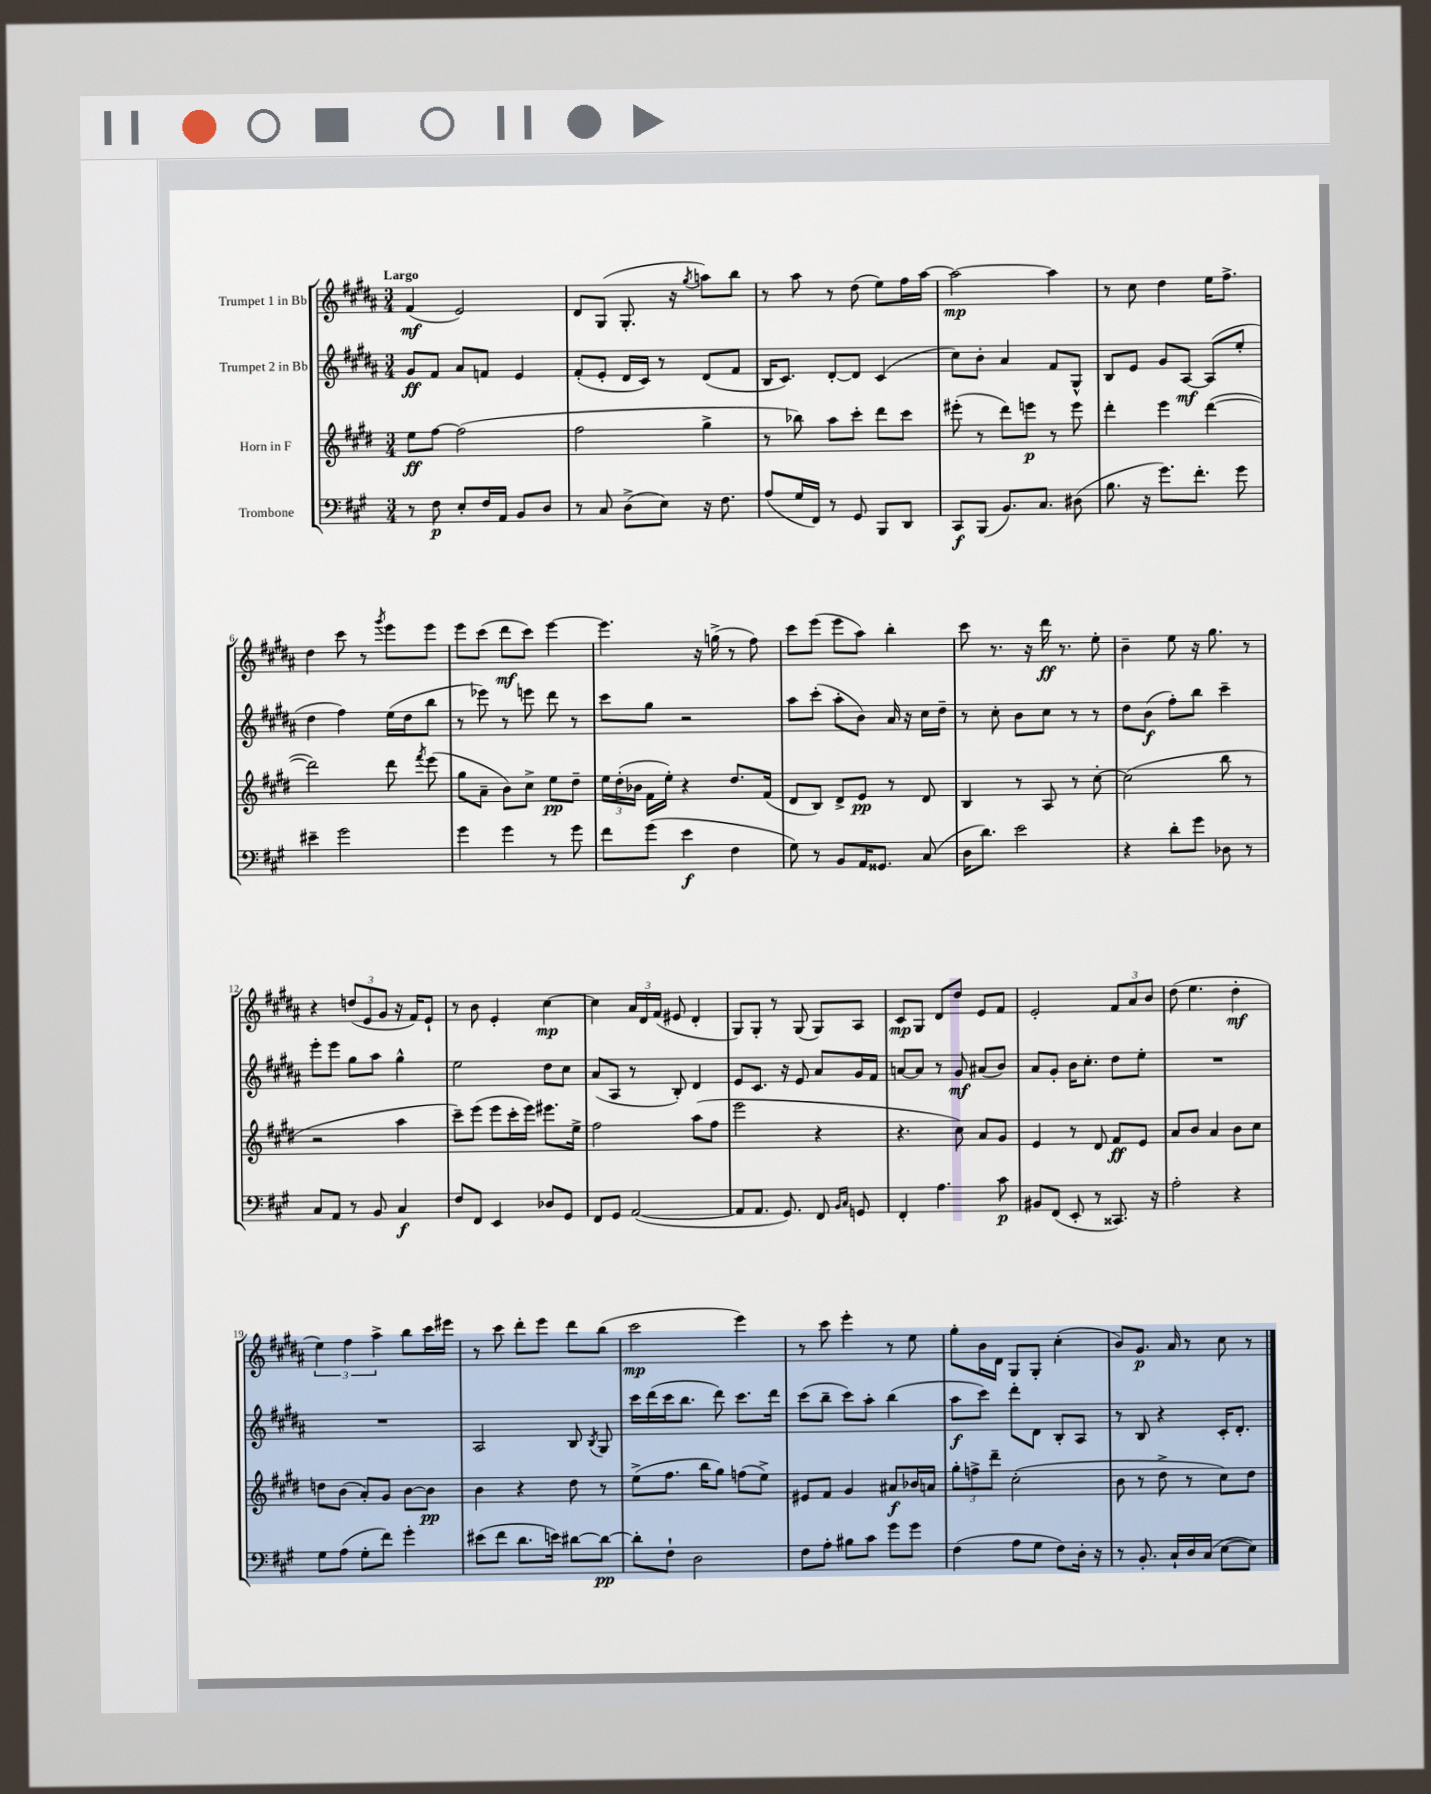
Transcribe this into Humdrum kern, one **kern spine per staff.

**kern	**dynam	**kern	**dynam	**kern	**dynam	**kern	**dynam
*part4	*part4	*part3	*part3	*part2	*part2	*part1	*part1
*staff4	*staff4	*staff3	*staff3	*staff2	*staff2	*staff1	*staff1
*I"Trombone	*	*I"Horn in F	*	*I"Trumpet 2 in Bb	*	*I"Trumpet 1 in Bb	*
*clefF4	*	*clefG2	*	*clefG2	*	*clefG2	*
*k[f#c#g#]	*	*k[f#c#g#d#]	*	*k[f#c#g#d#a#]	*	*k[f#c#g#d#a#]	*
*M3/4	*	*M3/4	*	*M3/4	*	*M3/4	*
=1	=1	=1	=1	=1	=1	=1	=1
!	!	!	!	!	!	!LO:TX:a:B:t=Largo	!
8r	.	8ee\L	ff	8g#/L	ff	(4f#/	mf
8F#\	p	[8ff#\J	.	8f#/J	.	.	.
8E'/L	.	(2ff#\]	.	8a#/L	.	2e/)	.
16F#/L	.	.	.	8fn/J	.	.	.
16AA/JJ	.	.	.	.	.	.	.
8BB/L	.	.	.	4e/	.	.	.
8D/J	.	.	.	.	.	.	.
=2	=2	=2	=2	=2	=2	=2	=2
8r	.	2ff#\	.	(8f#'/L	.	8d#/L	.
8C#/	.	.	.	8e'/J	.	(8G#/J	.
(8D^\L	.	.	.	16d#/LL	.	8.G#'/	.
.	.	.	.	16c#/JJ)	.	.	.
8E\J)	.	.	.	8r	.	.	.
.	.	.	.	.	.	16r	.
.	.	.	.	.	.	8qgg#/	.
16r	.	4gg#^\	.	(8d#/L	.	8aan\L)	.
8.F#\	.	.	.	.	.	.	.
.	.	.	.	8f#/J	.	8bb\J	.
=3	=3	=3	=3	=3	=3	=3	=3
(8A/L	.	8r	.	16B/KL	.	8r	.
.	.	.	.	8.c#/J)	.	.	.
16G#/L	.	8bb-X\)	.	.	.	8aa#\	.
16FF#/JJ)	.	.	.	.	.	.	.
8r	.	8aa\L	.	[8d#'/L	.	8r	.
8GG#/	.	8ccc#'\J	.	8d#/J]	.	(8dd#\	.
8BBB/L	.	8ddd#\L	.	(4c#/	.	8ee\L)	.
8DD/J	.	8ccc#\J	.	.	.	16ff#\L	.
.	.	.	.	.	.	[16aa#\JJ	.
=4	=4	=4	=4	=4	=4	=4	=4
8CC#/L	f	(8eee#X'\	.	8cc#\L)	.	2aa#\_	mp
(8BBB/J	.	8r	.	8b'\J	.	.	.
8.BB/L)	.	8ddd#\L)	.	4a#/	.	.	.
.	.	8eeen\J	p	.	.	.	.
8.C#/J	.	.	.	.	.	.	.
.	.	8r	.	8f#/L	.	4aa#\]	.
(8D#X\	.	8eee\	.	8G#^^/J	.	.	.
=5	=5	=5	=5	=5	=5	=5	=5
8.B\	.	4ddd#'\	.	8B/L	.	8r	.
.	.	.	.	8e/J	.	8cc#\	.
16r	.	.	.	.	.	.	.
8.g#\L)	.	4eee\	.	8g#/L	.	4dd#\	.
.	.	.	.	[8A#/J	mf	.	.
8.f#'\J	.	.	.	.	.	.	.
.	.	([4ddd#\	.	(8A#/L]	.	16ee\KL	.
.	.	.	.	.	.	8.ff#^\J	.
8g#\	.	.	.	8ee'/J	.	.	.
!!LO:LB:g=z
=6	=6	=6	=6	=6	=6	=6	=6
4e#X~\	.	2ddd#\])	.	4dd#\	.	4dd#\	.
2g#\	.	.	.	4ff#\)	.	8ccc#\	.
.	.	.	.	.	.	8r	.
.	.	.	.	.	.	8qggg#/	.
.	.	8ddd#\	.	(16ee\LL	.	8eee\L	.
.	.	.	.	16dd#\J	.	.	.
.	.	8qfff#/	.	.	.	.	.
.	.	(8eee\	.	8bb\J	.	8eee\J	.
=7	=7	=7	=7	=7	=7	=7	=7
4g#\	.	8gg#\L	.	8r	.	8eee\L	.
.	.	8a~\J	.	8eee-X\)	.	(8ccc#\J	.
4g#\	.	8b\L)	.	8r	.	8ddd#\L	mf
.	.	8cc#^\J	.	8eeen\	.	8ccc#\J)	.
8r	.	8ee\L	pp	8ddd#\	.	[4eee\	.
8g#\	.	8dd#~\J	.	8r	.	.	.
=8	=8	=8	=8	=8	=8	=8	=8
8f#\L	.	24ee\LL	.	8ccc#\L	.	4.eee\]	.
.	.	(24dd#'\	.	.	.	.	.
.	.	24b-X\JJ	.	.	.	.	.
(8g#\J	.	16f#\LL	.	8gg#\J	.	.	.
.	.	16ee'\JJ)	.	.	.	.	.
4e\	f	4r	.	2r	.	.	.
.	.	.	.	.	.	16r	.
.	.	.	.	.	.	(16ggn^\	.
4F#\	.	8.dd#/L	.	.	.	8r	.
.	.	.	.	.	.	8ff#\)	.
.	.	(16f#/Jk	.	.	.	.	.
=9	=9	=9	=9	=9	=9	=9	=9
8G#\)	.	8d#/L	.	8aa#\L	.	8ccc#\L	.
8r	.	8B/J)	.	(8ccc#'\J	.	(8eee\J	.
8BB/L	.	8d#^/L	.	8aa#'\L	.	8eee\L	.
16AA/K	.	8e/J	pp	8b\J)	.	8aa#\J)	.
8.GG##X/J	.	.	.	.	.	.	.
.	.	8r	.	16a#/	.	4bb'\	.
.	.	.	.	16r	.	.	.
(8C#/	.	8d#/	.	16cc#\LL	.	.	.
.	.	.	.	16dd#~\JJ	.	.	.
=10	=10	=10	=10	=10	=10	=10	=10
16D\KL	.	4B/	.	8r	.	8ccc#\	.
8.d\J)	.	.	.	.	.	.	.
.	.	.	.	8cc#'\	.	8.r	.
2e\	.	8r	.	8b\L	.	.	.
.	.	.	.	.	.	16r	.
.	.	8A/	.	8cc#\J	.	16ddd#\	ff
.	.	.	.	.	.	8.r	.
.	.	8r	.	8r	.	.	.
.	.	[8cc#'\	.	8r	.	8ee'\	.
=11	=11	=11	=11	=11	=11	=11	=11
4r	.	(2cc#\]	.	8dd#\L	.	4b~\	.
.	.	.	.	(8b\J	f	.	.
8d'\L	.	.	.	8ff#'\L)	.	8ee\	.
8g#\J	.	.	.	8bb\J	.	16r	.
.	.	.	.	.	.	8.gg#\	.
8D-X\	.	8bb\	.	4ccc#~\	.	.	.
8r	.	8r	.	.	.	8r	.
!!LO:LB:g=z
=12	=12	=12	=12	=12	=12	=12	=12
8C#/L	.	2r	.	8eee'\L	.	4r	.
8AA/J	.	.	.	8eee\J	.	.	.
8r	.	.	.	8gg#\L	.	(12ddn/L	.
.	.	.	.	.	.	12e/	.
8BB/	.	.	.	8aa#\J	.	.	.
.	.	.	.	.	.	12g#/J	.
4C#/	f	4aa\	.	4gg#^^\	.	16r	.
.	.	.	.	.	.	16f#/KL)	.
.	.	.	.	.	.	8e`/J	.
=13	=13	=13	=13	=13	=13	=13	=13
8F#/L	.	8ccc#~\L)	.	2ee\	.	8r	.
8FF#/J	.	(8eee\J	.	.	.	8b\	.
4EE/	.	8eee\L	.	.	.	4e'/	.
.	.	16ccc#'\L	.	.	.	.	.
.	.	16eee\JJ)	.	.	.	.	.
8D-X/L	.	8.eee#X\L	.	8dd#\L	.	[4cc#\	mp
8GG#/J	.	.	.	8cc#\J	.	.	.
.	.	16ee^\Jk	.	.	.	.	.
=14	=14	=14	=14	=14	=14	=14	=14
8FF#/L	.	2ff#\	.	(8a#/L	.	4cc#\]	.
8GG#/J	.	.	.	8A#/J	.	.	.
([2AA/	.	.	.	8r	.	24a#/LL	.
.	.	.	.	.	.	24d#/	.
.	.	.	.	.	.	(24f#/JJ	.
.	.	.	.	8B'/)	.	8e#X/	.
.	.	(8aa\L	.	4d#/	.	4d#'/	.
.	.	8ff#\J	.	.	.	.	.
=15	=15	=15	=15	=15	=15	=15	=15
8AA/L]	.	2eee\	.	8e/L	.	8G#/L)	.
8.AA/J	.	.	.	8.c#/J	.	8G#'/J	.
.	.	.	.	.	.	8r	.
8.GG#/)	.	.	.	16r	.	.	.
.	.	.	.	8e/	.	(8G#/	.
8FF#/	.	4r	.	8a#/L	.	8G#/L)	.
16qqBB/LL	.	.	.	.	.	.	.
16qqC#/JJ	.	.	.	.	.	.	.
8GGn/	.	.	.	16g#/L	.	8A#/J	.
.	.	.	.	16f#/JJ	.	.	.
=16	=16	=16	=16	=16	=16	=16	=16
4FF#'/	.	4.r	.	[8an/L	.	8c#/L	mp
.	.	.	.	8a/J]	.	8G#/J	.
4.A\	.	.	.	8r	.	8d#/L	.
.	.	8cc#\)	.	8g#/	mf	8dd#/J	.
.	.	8a/L	.	(8a#X/L	.	8e/L	.
8c#\	p	8g#/J	.	8b/J)	.	8f#/J	.
=17	=17	=17	=17	=17	=17	=17	=17
8BB#X/L	.	4e/	.	8a#/L	.	2e'/	.
(8FF#/J	.	.	.	8g#'/J	.	.	.
8EE'/	.	8r	.	16b\KL	.	.	.
.	.	.	.	8.cc#'\J	.	.	.
8r	.	8d#/	.	.	.	.	.
8.CC##X/)	.	8f#/L	ff	8dd#\L	.	12f#/L	.
.	.	.	.	.	.	12a#/	.
.	.	8e/J	.	8ee'\J	.	.	.
.	.	.	.	.	.	12b/J	.
16r	.	.	.	.	.	.	.
=18	=18	=18	=18	=18	=18	=18	=18
2A'\	.	8a/L	.	2.r	.	(8dd#\	.
.	.	8b/J	.	.	.	4.ee\	.
.	.	4a/	.	.	.	.	.
4r	.	8b\L	.	.	.	4dd#'\	mf
.	.	8cc#\J	.	.	.	.	.
!!LO:LB:g=z
=19	=19	=19	=19	=19	=19	=19	=19
8G#\L	.	8ddn\L	.	2.r	.	6ee\)	.
(8A\J	.	(8b\J	.	.	.	.	.
.	.	.	.	.	.	6ff#\	.
8G#'\L	.	8a'/L)	.	.	.	.	.
.	.	.	.	.	.	6aa#^\	.
8f#\J)	.	8g#/J	.	.	.	.	.
4g#'\	.	[8b\L	.	.	.	8bb\L	.
.	.	8b\J]	pp	.	.	16ccc#\L	.
.	.	.	.	.	.	16eee#X\JJ	.
=20	=20	=20	=20	=20	=20	=20	=20
(8e#X\L	.	4b\	.	2A#/	.	8r	.
8f#\J	.	.	.	.	.	8ccc#\	.
8.d\L	.	4r	.	.	.	8ddd#'\L	.
.	.	.	.	.	.	8eee\J	.
16en\Jk)	.	.	.	.	.	.	.
[8d#X\L	.	8dd#\	.	8B/	.	8ddd#\L	.
.	.	.	.	8qB/	.	.	.
8d#\J_	pp	8r	.	8G#/	.	(8bb\J	.
=21	=21	=21	=21	=21	=21	=21	=21
8d#'\L]	.	(8ee^\L	.	16ccc#\LL	.	2ccc#\	mp
.	.	.	.	(16ddd#\	.	.	.
8F#`\J	.	8.ff#\J	.	16ccc#\J	.	.	.
.	.	.	.	8.bb\J	.	.	.
2D\	.	.	.	.	.	.	.
.	.	16bb\KL	.	.	.	.	.
.	.	8gg#\J)	.	8ddd#\)	.	.	.
.	.	(8ffn\L	.	8.ccc#\L	.	4eee\)	.
.	.	8ee^\J)	.	.	.	.	.
.	.	.	.	16ddd#\Jk	.	.	.
=22	=22	=22	=22	=22	=22	=22	=22
8F#\L	.	8e#X/L	.	(8ccc#\L	.	8r	.
8A'\J	.	8f#/J	.	8bb~\J	.	8ccc#\	.
8B#X\L	.	4g#/	.	8ccc#\L)	.	4eee'\	.
8c#\J	.	.	.	8aa#'\J	.	.	.
8g#\L	.	8a#X/L	f	(4bb\	.	8r	.
8g#\J	.	16b-X/L	.	.	.	8ee\	.
.	.	16an/JJ	.	.	.	.	.
=23	=23	=23	=23	=23	=23	=23	=23
(4F#\	.	12gg#'\L	.	8aa#\L	f	8gg#'\L	.
.	.	12ffn^\	.	.	.	.	.
.	.	.	.	8ccc#\J)	.	16b\L	.
.	.	12ddd#~\J	.	.	.	.	.
.	.	.	.	.	.	16d#\JJ	.
8A\L	.	(2cc#'\	.	8ddd#'\L	.	8G#/L	.
8G#\J	.	.	.	8d#\J	.	8G#'/J	.
8F#\L)	.	.	.	8B'/L	.	(4cc#'\	.
16D'\Jk	.	.	.	8A#/J	.	.	.
16r	.	.	.	.	.	.	.
=24	=24	=24	=24	=24	=24	=24	=24
8r	.	8b\	.	8r	.	8b/L)	.
8.BB'/	.	8r	.	8B/	.	8.g#/J	p
.	.	8dd#^\	.	4r	.	.	.
16C#`/LL	.	.	.	.	.	16a#/	.
16D/	.	8r	.	.	.	8r	.
(16C#/JJ	.	.	.	.	.	.	.
[8E\L	.	8cc#\L)	.	16c#'/KL	.	8cc#\	.
.	.	.	.	8.d#'/J	.	.	.
8E\J])	.	8dd#\J	.	.	.	8r	.
==	==	==	==	==	==	==	==
*-	*-	*-	*-	*-	*-	*-	*-
